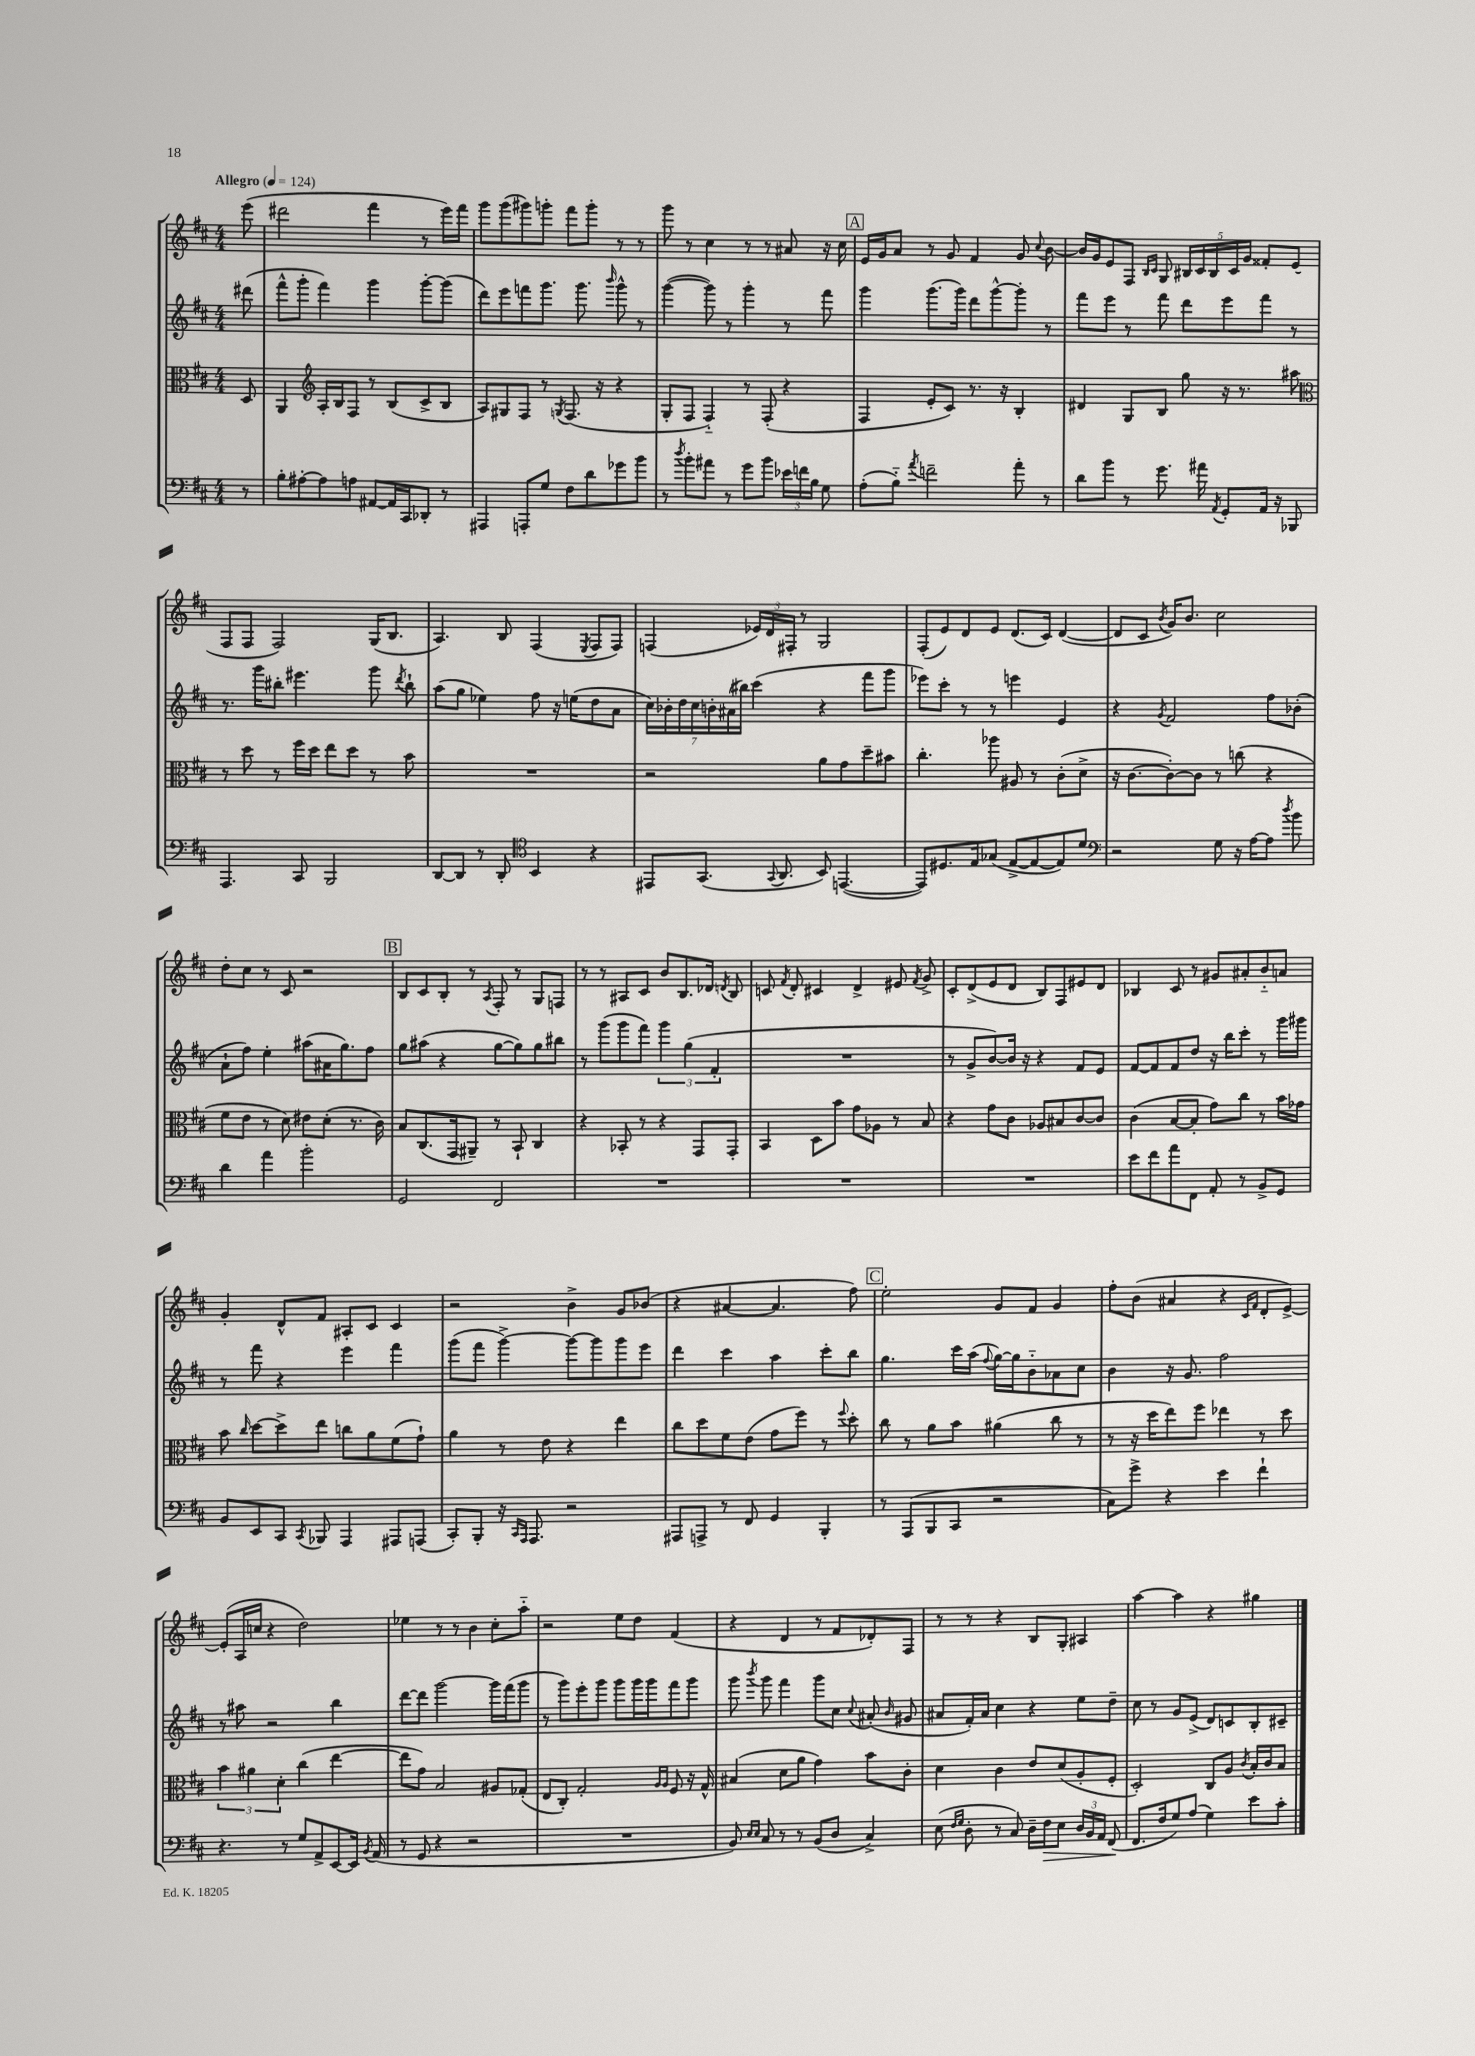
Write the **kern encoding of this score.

**kern	**kern	**kern	**kern
*staff4	*staff3	*staff2	*staff1
*clefF4	*clefC3	*clefG2	*clefG2
*k[f#c#]	*k[f#c#]	*k[f#c#]	*k[f#c#]
*M4/4	*M4/4	*M4/4	*M4/4
*MM124	*MM124	*MM124	*MM124
8r	8D	(8ddd#	(8eee
=	=	=	=
8B'	4AA	8fff#^^	2ddd#
[8A#'	.	8ggg'	.
*	*clefG2	*	*
8A#]	16A'	4fff#)	.
.	16B	.	.
8A	8F#	.	.
[8AA#	8r	4ggg	4fff#
16AA#]	(8B	.	.
16CC#	.	.	.
8DD-'	8c#^	[8ggg'	8r
8r	8B	(8ggg]	16eee)
.	.	.	16fff#
=	=	=	=
4AAA#	8A)	8ddd)	8ggg
.	8G#	8eee	(8ggg
8AAA'	8F#	8fff	8ggg#)
8G	8r	8.ggg	8ggg'
.	8qG	.	.
8F#	(8.F#	.	8fff#
.	.	8.ggg	.
8d	.	.	8ggg'
.	16r	.	.
.	.	16qqbbb	.
8g-	4r	8ggg^^	8r
8b	.	8r	8r
=	=	=	=
8r	8G'	([4ggg	8ggg
8qdd	.	.	.
8b'	8F#	.	8r
8a#	4F#'~)	8ggg])	4cc#
8r	.	8r	.
8g	8r	4ggg'	8r
8b	(8F#'	.	8r
24e-	4r	8r	8a#
24f	.	.	.
24B	.	.	.
8G	.	8fff#	16r
.	.	.	16cc#
=	=	=	=
(8A'	4F#	4ggg	16e
.	.	.	16g
8B'~)	.	.	8a
8qa	.	.	.
2f~	8e'	(8.ggg	8r
.	8c#)	.	8g
.	.	16ggg)	.
.	8.r	8ddd	4f#
.	.	[8ggg^^	.
.	16r	.	.
8a'	4B'	8ggg']	8g
.	.	.	8qqcc#
8r	.	8r	[8b
=	=	=	=
8d	4d#	8fff#	16b]
.	.	.	16g
8b	.	8eee	8e
8r	8G	8r	8F#
.	.	.	16qqB
.	.	.	16qqc#
8.g	8B	8fff#	8G
.	8gg	8ddd	20B#
.	.	.	20c#
16a#	.	.	.
.	.	.	20B#
8qAA	.	.	.
8GG'	16r	8eee	.
.	.	.	20c#
.	8.r	.	.
.	.	.	20g
16AA	.	8fff#	8f##'
16r	.	.	.
8BBB-	8aa#	8r	(8e
=	=	=	=
*	*clefC3	*	*
4.AAA	8r	8.r	8F#
.	8dd	.	8F#
.	.	16ggg	.
.	8r	8bb#'	2F#)
8CC#	16ff#	4.eee#	.
.	16dd	.	.
2BBB	8ee	.	.
.	8dd	.	.
.	8r	8ggg	(16G
.	.	.	8.B
.	.	8qddd	.
.	8b	8bb#`	.
=	=	=	=
[8DD	1r	(8aa	4.A)
8DD]	.	8gg	.
8r	.	4ee-)	.
8DD'	.	.	8B
*clefC4	*	*	*
4BB	.	8ff#	(4F#
.	.	16r	.
.	.	(16ee	.
.	.	.	8qE
4r	.	8dd	8F#
.	.	8a	8F#)
=	=	=	=
8EE#	2r	28cc#)	(4F
.	.	28b-'	.
.	.	28dd	.
.	.	28cc#	.
(8.GG	.	.	.
.	.	28b'	.
.	.	(28a#	.
.	.	28bb#)	.
.	.	(4ccc#	24e-)
.	.	.	24d
8qqGG	.	.	.
8.AA	.	.	.
.	.	.	24F#'
.	.	.	8r
8BB)	8a	4r	2G
([4.EE	8g	.	.
.	8dd~	8fff#	.
.	8b#	8ggg	.
=	=	=	=
8EE])	4.cc#'	8eee-)	(8F#'
8.D#	.	8ccc#'	8e)
.	.	8r	8d
16E	.	.	.
(8G-	8aa-	8r	8e
[8E^	8A#	4eee	(8.d
8E_	8r	.	.
.	.	.	16c#)
8E])	(8c#'	4e	([4d
8d	8d^	.	.
=	=	=	=
*clefF4	*	*	*
2r	16r	4r	8d]
.	[8.c#	.	.
.	.	.	8c#
.	.	8qg	8qb
.	8c#'_)	2f#	16g)
.	.	.	8.b
.	8c#]	.	.
8G	8r	.	2cc#
16r	(8cc	.	.
[16A	.	.	.
8A]	4r	8ff#	.
8qdd	.	.	.
8b	.	(8b-'	.
=	=	=	=
4d	8f#	8a`	8dd'
.	8e	8ff#)	8cc#
4a	8r	4ee'	8r
.	8d)	.	8c#
2b'	8e#	(8aa#	2r
.	(8d'	16a#	.
.	.	8.gg)	.
.	8.r	.	.
.	.	8ff#	.
.	16c#)	.	.
=	=	=	=
2GG	8B	8gg	8B
.	(8.C#	(8aa#	8c#
.	.	4r	8B'
.	16GG	.	.
.	8AA#~)	.	8r
.	.	.	8qA
2FF#	8r	[8gg	8F#'
.	8BB`	8gg])	8r
.	4C#	8gg	8G
.	.	8bb#	8F
=	=	=	=
1r	4r	8r	8r
.	.	(8ggg	8r
.	8BB-'	8ggg	8A#
.	8r	8fff#)	8c#
.	4r	6ggg	8b
.	.	.	8.B
.	.	(6gg	.
.	8GG	.	.
.	.	.	16d-
.	.	6f#'	.
.	.	.	8qd
.	8GG'	.	8B
=	=	=	=
1r	4BB	1r	8c
.	.	.	8qf#
.	.	.	8d'
.	8D	.	4c#
.	8b	.	.
.	8g	.	4d^
.	8A-	.	.
.	8r	.	8e#
.	.	.	8qf#
.	8B	.	8g^
=	=	=	=
1r	4r	8r	8c#'
.	.	8g^	(8d^
.	8g	[8b)	8e
.	8c#	16b]	8d
.	.	16r	.
.	8A-	4r	8B)
.	8B#	.	8F#
.	[8c#	8f#	8e#
.	8c#]	8e	8d
=	=	=	=
8e	(4c#	[8f#	4B-
8f#	.	8f#]	.
8a	[8B	8f#	8c#
8FF#	8B']	8dd	8r
8AA'	8g)	16r	8g#
.	.	16bb	.
8r	8cc#	8ccc#'	8a#'
8BB^	8r	8r	8b'~
8GG	16b	16ggg	8a
.	16g-	16ggg#	.
=	=	=	=
8BB	8b	8r	4g'
.	16qqcc#	.	.
8EE	[8dd	8fff#	.
8CC#	8dd^]	4r	8d^^
8qCC#	.	.	.
8BBB-	8ee	.	8f#
4AAA	8cc	4eee	8A#'
.	8a	.	8c#
8AAA#	(8f#	4fff#	4c#
(8AAA	8g`)	.	.
=	=	=	=
8CC#')	4a	(8ggg	2r
8BBB'	.	8fff#	.
16r	8r	[4ggg^)	.
16qqCC#	.	.	.
16qqAAA	.	.	.
8.AAA	.	.	.
.	8e	.	.
2r	4r	8ggg_	4b^
.	.	8ggg]	.
.	4ee	8ggg	8g
.	.	8eee	(8b-
=	=	=	=
8AAA#	8cc#	4ddd	4r
8AAA^	8dd	.	.
8r	8f#	4ccc#	[4a#
8FF#	(8e	.	.
4GG	8g	4aa	4.a#]
.	8ff#)	.	.
4BBB'	8r	8ccc#'	.
.	8qqff#	.	.
.	8dd'	8bb	8ff#)
=	=	=	=
8r	8cc#	4.gg	2ee'
(8AAA	8r	.	.
8BBB	8a	.	.
8CC#	8b	16ccc#	.
.	.	(16aa	.
.	.	8qqff#	.
2r	(4a#	[16gg)	8g
.	.	16gg]	.
.	.	8b'~	8f#
.	8cc#	8a-	4g
.	8r	8cc#	.
=	=	=	=
8C#)	8r	4b	8ff#'
8g^	16r	.	(8b
.	16dd	.	.
4r	8ee)	16r	4a#
.	.	8.g	.
.	8ff#	.	.
4e	4ee-	2ff#	4r
.	.	.	16qqc#
.	.	.	16qqf#
4f#`	8r	.	8d'
.	8dd	.	[8e^)
=	=	=	=
4.r	6b	8r	(8e']
.	.	8aa#	16A
.	6a#	.	.
.	.	.	16cc
.	.	2r	4r
.	6d'	.	.
8r	.	.	.
8G	(4cc#	.	2dd)
8AA^	.	.	.
[8EE	[4ee	4bb	.
16EE]	.	.	.
8qBB	.	.	.
(16AA	.	.	.
=	=	=	=
8r	8ee]	[8ddd	4ee-
8GG	8g)	8ddd]	.
4r	2B	[2ggg	8r
.	.	.	8r
2r	.	.	4b
.	8A#	16ggg]	8cc#'
.	.	(16fff#	.
.	(8G-'	8ggg	8aa'~
=	=	=	=
1r	8E	8r	2r
.	8C#')	8ggg)	.
.	2G'	8eee'	.
.	.	8ggg	.
.	.	8ggg	8ee
.	.	16ggg	8dd
.	.	16ggg	.
.	16qqA	.	.
.	16qqA	.	.
.	8F#	8fff#	(4f#
.	16r	8ggg	.
.	16G^^	.	.
=	=	=	=
8BB)	(4B#	8ggg	4r
16qqE	.	.	.
16qqE	.	8qbbb	.
8C#	.	8ggg	.
8r	8d	4fff#	4d
8r	8a	.	.
(8BB	4g)	8ggg	8r
8D	.	8cc#	8f#
.	.	8qqcc#	.
4C#^)	8b	(8a#'	8d-')
.	.	16qqb	.
.	8c#'	8g#	8F#
=	=	=	=
(8E	4d	8a#	8r
16qqF#	.	.	.
16qqG	.	.	.
8D'	.	16f#')	8r
.	.	16a#	.
8r	4c#	4cc#	4r
8C#)	.	.	.
16D~	8e	4r	8B
16F#	.	.	.
8E	(8d	.	8G'
24D	8A'	8ee	4A#
24BB	.	.	.
24AA	.	.	.
(8FF#	8F#'	8dd~	.
=	=	=	=
8.FF#	2D')	8cc#	[4aa
.	.	8r	.
16F#	.	.	.
8G)	.	8g	4aa]
(8A	.	(8e^	.
4G)	8C#	8d)	4r
.	8A	8c	.
.	8qc#	.	.
8e	16B'	8B'	4gg#
.	16c#	.	.
8c#'	8B	8c#~	.
==	==	==	==
*-	*-	*-	*-
